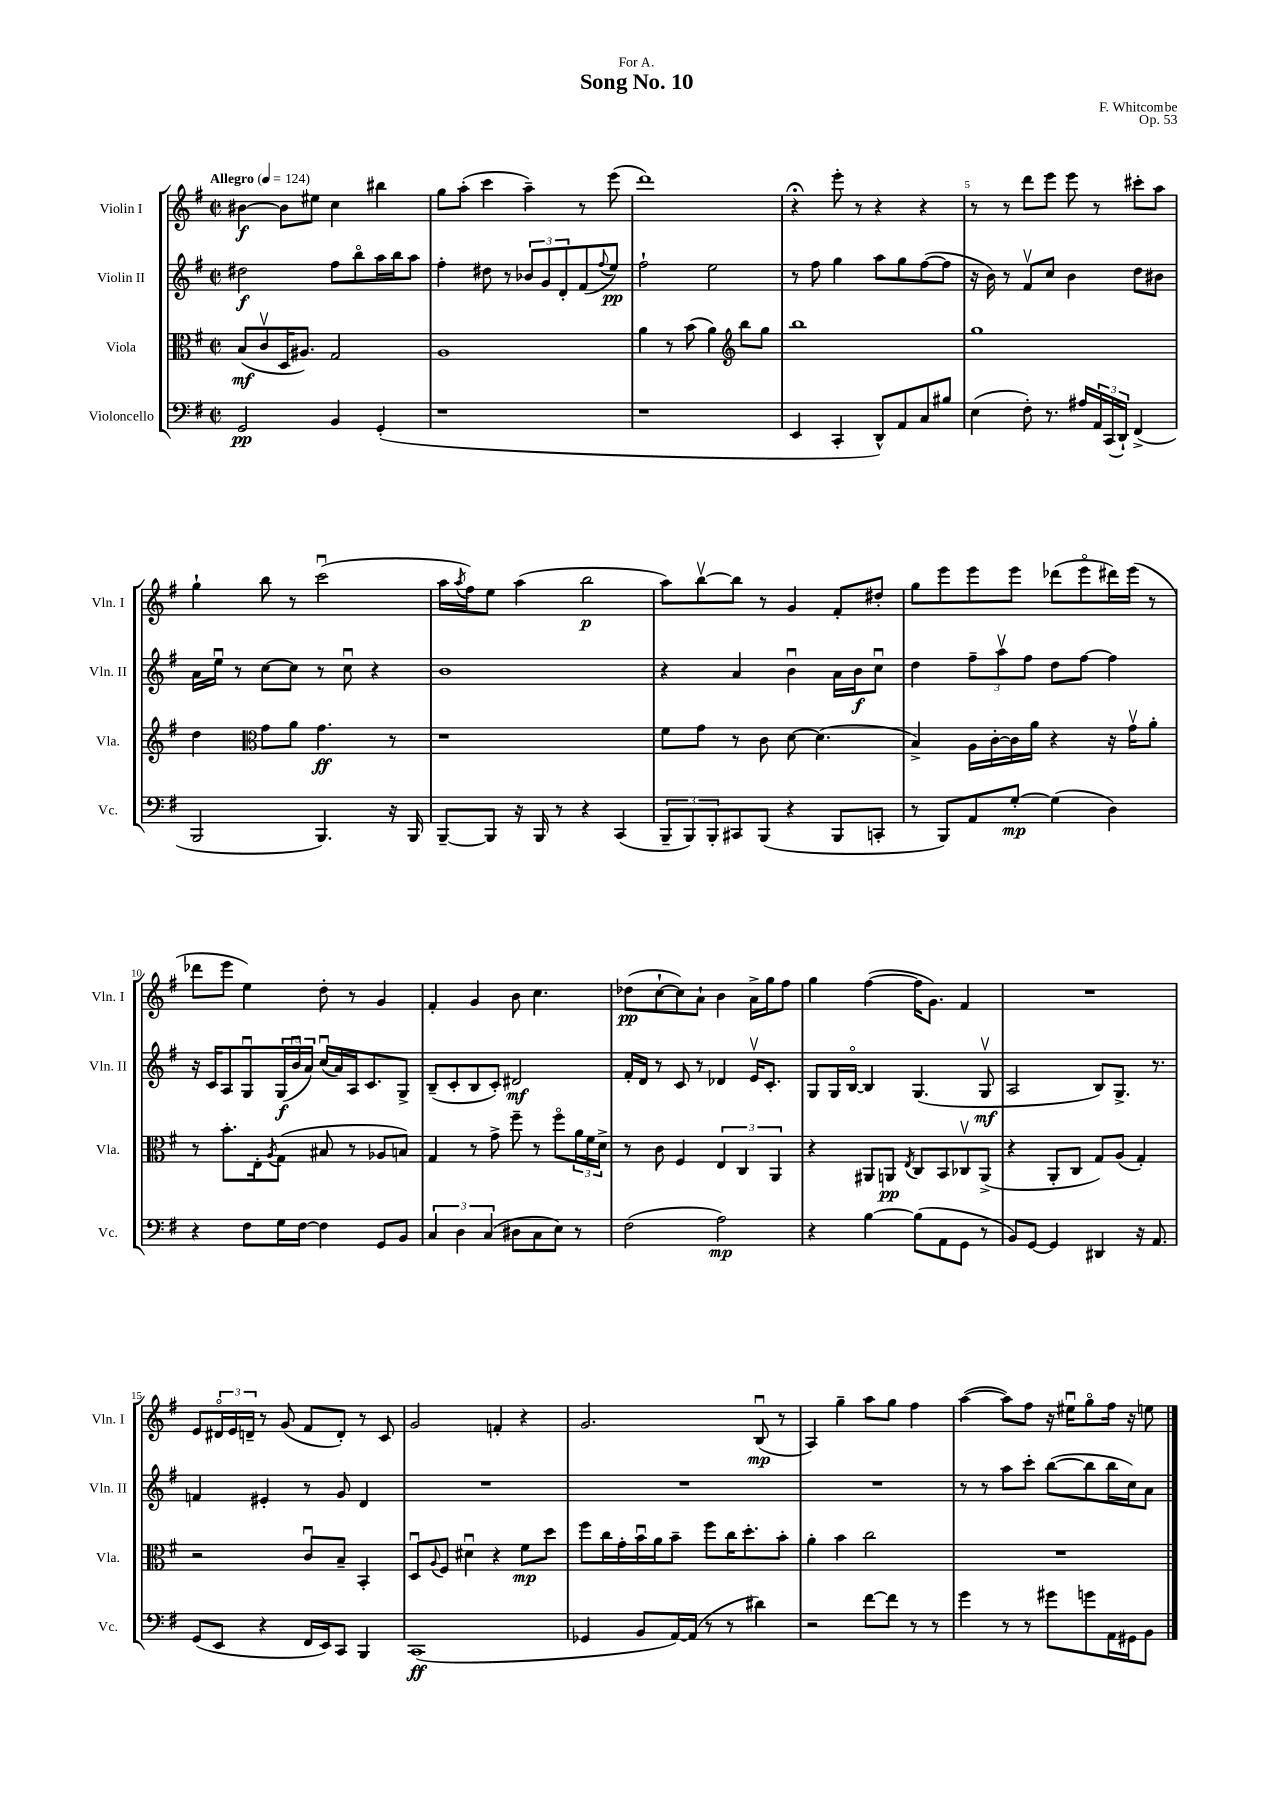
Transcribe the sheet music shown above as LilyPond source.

\header { title = "Song No. 10" composer = "F. Whitcombe" dedication = "For A." opus = "Op. 53" }
<<
\new StaffGroup <<
\new Staff = "s0" \with { instrumentName = "Violin I" shortInstrumentName = "Vln. I" } {
    \clef treble \key g \major \defaultTimeSignature \time 2/2 \tempo "Allegro" 4 = 124
    bis'4~\f bis'8 eis''8 c''4 bis''4 |
    g''8 a''8-.( c'''4 a''4--) r8 e'''8( |
    d'''1) |
    r4\fermata e'''8-. r8 r4 r4 |
    r8 r8 d'''8 e'''8 e'''8 r8 cis'''8-. a''8 |
    g''4-! b''8 r8 c'''2\downbow( |
    a''16 \acciaccatura { a''8 } fis''16) e''8 a''4( b''2\p |
    a''8) b''8~\upbow b''8 r8 g'4 fis'8-. dis''8-. |
    g''8 e'''8 e'''8 e'''8 des'''8( e'''8\flageolet dis'''16) e'''16( r8 |
    des'''8 e'''8 e''4) d''8-. r8 g'4 |
    fis'4-. g'4 b'8 c''4. |
    des''8\pp( c''8~-! c''8) a'8-! b'4 a'16-> g''16 fis''8 |
    g''4 fis''4~( fis''16 g'8.) fis'4 |
    R1 |
    e'8 \tuplet 3/2 { dis'16\flageolet e'16 d'16-- } r8 g'8( fis'8 d'8-.) r8 c'8 |
    g'2 f'4-. r4 |
    g'2. b8\downbow\mp( r8 |
    a4) g''4-- a''8 g''8 fis''4 |
    a''4~( a''8) fis''8 r16 eis''16\downbow g''8\flageolet fis''16 r16 e''8 \bar "|." |
}
\new Staff = "s1" \with { instrumentName = "Violin II" shortInstrumentName = "Vln. II" } {
    \clef treble \key g \major \defaultTimeSignature \time 2/2
    dis''2\f fis''8 b''8\flageolet a''16 b''16 a''8 |
    fis''4-. dis''8 r8 \tuplet 3/2 { bes'8 g'8 d'8-. } fis'8( \appoggiatura { fis''8 } e''8\pp) |
    fis''2-! e''2 |
    r8 fis''8 g''4 a''8 g''8 fis''8~( fis''8 |
    r16 b'16) r8 fis'8\upbow c''8 b'4 d''8 bis'8 |
    a'16 e''16\downbow r8 c''8~ c''8 r8 c''8\downbow r4 |
    b'1 |
    r4 a'4 b'4\downbow a'16 b'16\f c''8\downbow |
    d''4 \tuplet 3/2 { fis''8-- a''8\upbow fis''8 } d''8 fis''8~ fis''4 |
    r16 c'16 a8 g8\downbow \tuplet 3/2 { g16\f( b'16\downbow a'16) } c''16\downbow( a'16) a16 c'8. g8-> |
    b8--( c'8-. b8 c'8-.) dis'2\mf |
    fis'16-. d'16 r8 c'8 r8 des'4 e'16\upbow c'8.-. |
    g8 g16 b16~\flageolet b4 g4.( g8\upbow\mf |
    a2 b8) g8.-> r8. |
    f'4 eis'4-. r8 g'8 d'4 |
    R1 |
    R1 |
    R1 |
    r8 r8 a''8 c'''8-. b''8~( b''8 b''16 c''16) a'8 \bar "|." |
}
\new Staff = "s2" \with { instrumentName = "Viola" shortInstrumentName = "Vla." } {
    \clef alto \key g \major \defaultTimeSignature \time 2/2
    b8\mf( c'8\upbow d16 ais8.) g2 |
    a1 |
    a'4 r8 b'8( a'4) \clef treble b''8 g''8 |
    b''1 |
    g''1 |
    d''4 \clef alto g'8 a'8 g'4.\ff r8 |
    r1 |
    fis'8 g'8 r8 c'8 d'8~ d'4.( |
    b4->) a16 c'16~-. c'16 a'16 r4 r16 g'16\upbow a'8-. |
    r8 b'8.-. e16-. \acciaccatura { a8 } g8( bis8 r8 aes8 b8) |
    g4 r8 g'8-> fis''8-- r8 fis''8\flageolet \tuplet 3/2 { a'16 fis'16 d'16-> } |
    r8 c'8 fis4 \tuplet 3/2 { e4 c4 a,4 } |
    r4 ais,8 a,8\pp \acciaccatura { e8 } c8 b,8 ces8\upbow a,8->( |
    r4 a,8-. c8 g8) a8( g4-.) |
    r2 c'8\downbow b8-- b,4-. |
    d8\downbow \appoggiatura { a8 } fis8 dis'4\downbow r4 fis'8\mp d''8 |
    fis''8 c''16 g'16-. b'16\downbow a'16 b'8-- fis''8 c''16 d''8.-. b'8-. |
    a'4-. b'4 c''2 |
    R1 \bar "|." |
}
\new Staff = "s3" \with { instrumentName = "Violoncello" shortInstrumentName = "Vc." } {
    \clef bass \key g \major \defaultTimeSignature \time 2/2
    g,2\pp b,4 g,4-.( |
    r1 |
    r1 |
    e,4 c,4-. d,8-^) a,8 c8 bis8 |
    e4( fis8-.) r8. ais16 \tuplet 3/2 { a,16 c,16( d,16-!) } fis,4->( |
    b,,2 b,,4.) r16 b,,16 |
    b,,8~-- b,,8 r16 b,,16 r8 r4 c,4( |
    \tuplet 3/2 { b,,8-- b,,8) b,,8-. } cis,8 b,,8( r4 b,,8 c,8-. |
    r8 b,,8) a,8 g8~-.\mp g4( d4) |
    r4 fis8 g16 fis16~ fis4 g,8 b,8 |
    \tuplet 3/2 { c4 d4 c4( } dis8 c8 e8) r8 |
    fis2( a2\mp) |
    r4 b4~ b8( a,8 g,8 r8 |
    b,8) g,8~ g,4 dis,4 r16 a,8. |
    g,8( e,8 r4 fis,16 e,16) c,8 b,,4 |
    c,1\ff( |
    ges,4 b,8 a,16~) a,16( r8 r8 dis'4) |
    r2 fis'8~ fis'8 r8 r8 |
    g'4 r8 r8 gis'8 g'8 a,16 gis,16 b,8 \bar "|." |
}
>>
>>
\layout { \context { \Score \override BarNumber.break-visibility = ##(#f #t #t) barNumberVisibility = #(every-nth-bar-number-visible 5) } }
